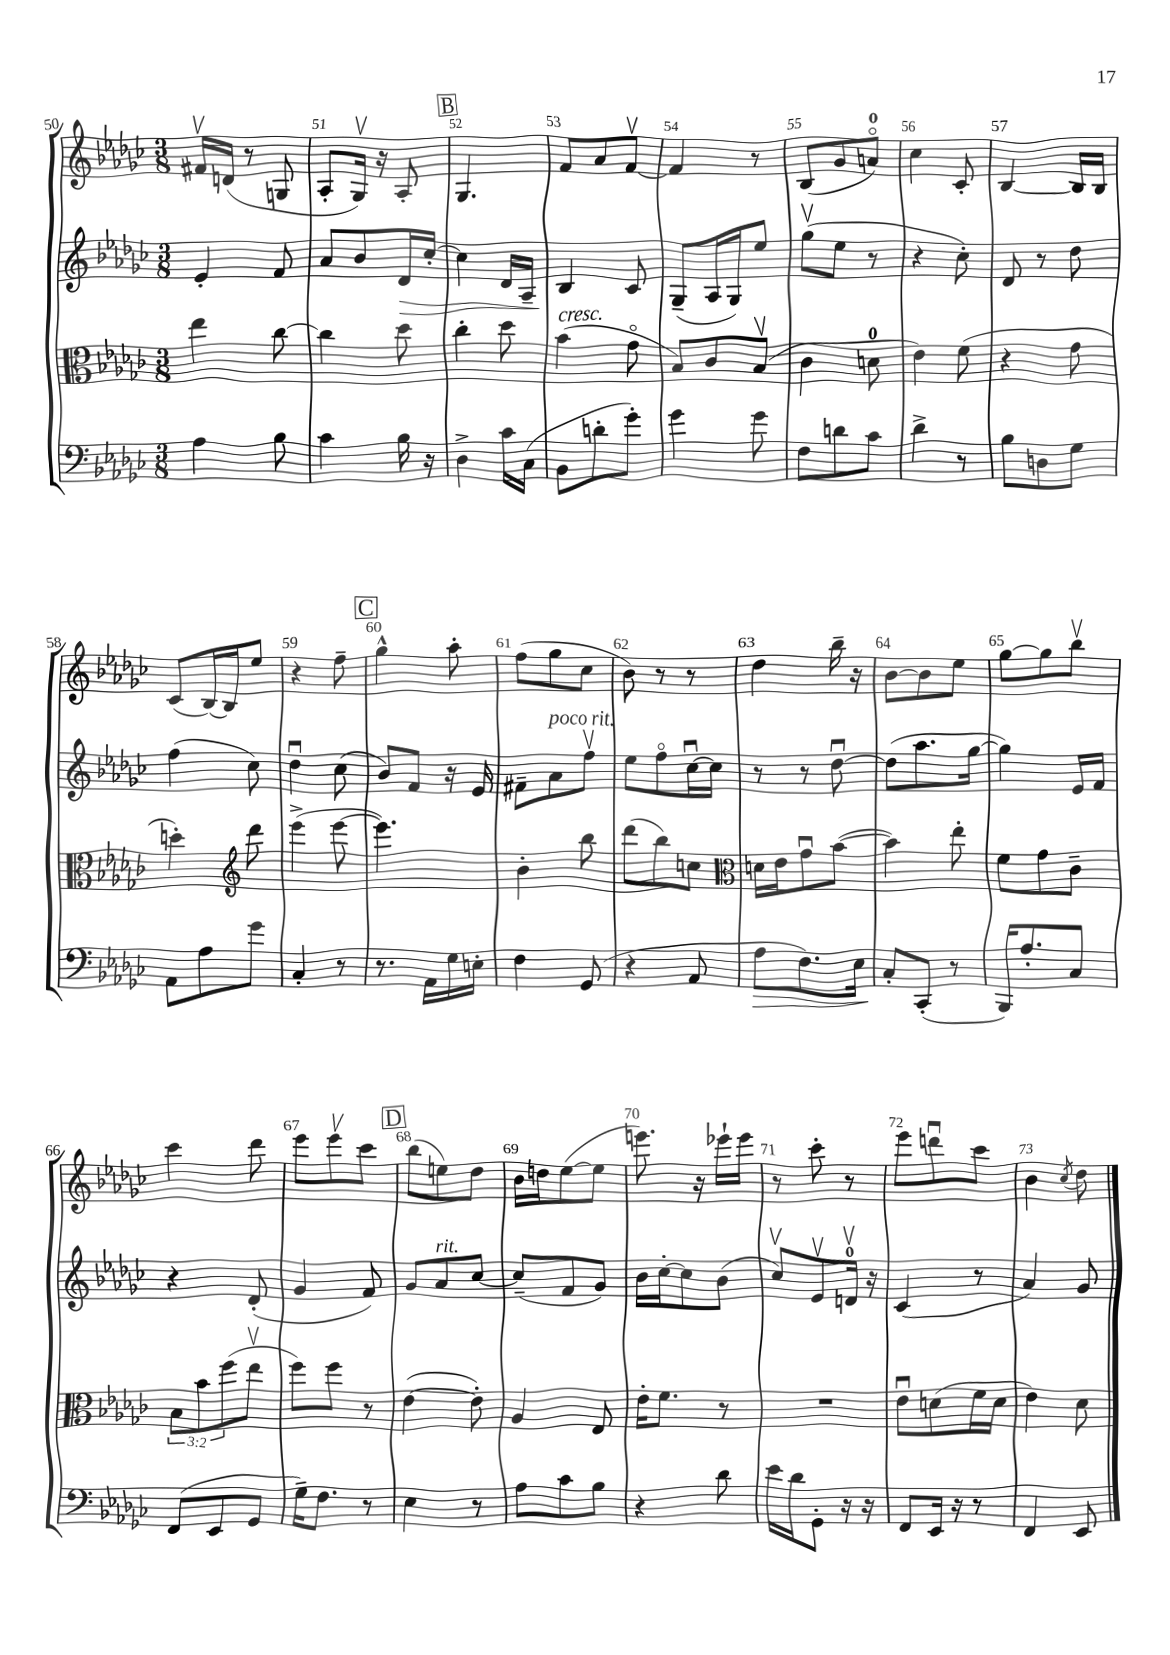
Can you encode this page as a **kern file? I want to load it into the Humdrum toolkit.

**kern	**kern	**kern	**kern
*staff4	*staff3	*staff2	*staff1
*clefF4	*clefC3	*clefG2	*clefG2
*k[b-e-a-d-g-c-]	*k[b-e-a-d-g-c-]	*k[b-e-a-d-g-c-]	*k[b-e-a-d-g-c-]
*M3/8	*M3/8	*M3/8	*M3/8
4A-	4ee-	4e-'	16f#v
.	.	.	(16d
.	.	.	8r
8B-	[8cc-	8f	8G
=	=	=	=
4c-	4cc-]	8a-	8A-'
.	.	8b-	16G-v)
.	.	.	16r
16B-	8dd-	16d-	8A-'
16r	.	[16cc-'	.
=	=	=	=
4D-^	4cc-'	4cc-]	4.G-
16c-	8dd-	16d-	.
(16C-	.	16A-~	.
=	=	=	=
8BB-	(4b-	4B-	8f
8d'	.	.	8a-
8g-')	8g-o	8c-	[8fv
=	=	=	=
4g-	8B-)	(8G-~	4f]
.	8c-	16A-	.
.	.	16G-)	.
8g-	(8B-v	8ee-	8r
=	=	=	=
8F	4c-	(8gg-v	(8B-
8d	.	8ee-	8g-
8c-	8d	8r	8ao)
=	=	=	=
4d-^	4e-)	4r	4cc-
8r	(8f	8cc-')	8c-'
=	=	=	=
8B-	4r	8d-	[4B-
8D	.	8r	.
8G-	8g-	8dd-	16B-]
.	.	.	16B-
=	=	=	=
8AA-	4dd')	(4ff	(8c-
8A-	.	.	[16B-)
.	.	.	16B-]
*	*clefG2	*	*
8g-	8ddd-	8cc-)	8ee-
=	=	=	=
4C-'	(4eee-^	4dd-u	4r
8r	[8eee-	(8cc-	8ff~
=	=	=	=
8.r	4.eee-])	8b-)	4gg-^^
.	.	8f	.
16AA-	.	.	.
16G-	.	16r	8aa-'
16E'	.	16e-	.
=	=	=	=
4F	4b-'	8f#~	(8ff
.	.	8a-	8gg-
(8GG-	8bb-	8ffv	8cc-
=	=	=	=
4r	(8ddd-	8ee-	8b-)
.	8bb-)	8ffo	8r
8AA-	8cc	[16cc-u	8r
.	.	16cc-]	.
=	=	=	=
*	*clefC3	*	*
8A-	16d	8r	4dd-
.	16e-	.	.
8.F)	8g-u	8r	.
.	([8b-	[8dd-u	16bb-~
16E-	.	.	16r
=	=	=	=
8C-'	4b-])	(8dd-]	[8b-
(8CC-'	.	8.aa-	8b-]
8r	8ee-'	.	8ee-
.	.	[16gg-	.
=	=	=	=
16BBB-)	8f	4gg-])	[8gg-
8.A-'	.	.	.
.	8g-	.	8gg-]
8C-	8c-~	16e-	8bb-v
.	.	16f	.
=	=	=	=
(8FF	12B-	4r	4ccc-
.	12b-	.	.
8EE-	.	.	.
.	(12ff	.	.
8GG-	8ee-v	(8d-'	8ddd-
=	=	=	=
16G-~)	8ff)	4g-	8eee-
8.F	.	.	.
.	8ff	.	8eee-v
8r	8r	8f)	8ccc-
=	=	=	=
4E-	([4e-	8g-	(8bb-
.	.	8a-	8ee)
8r	8e-'])	[8cc-	8dd-
=	=	=	=
8A-	4A-	(8cc-~]	16b-
.	.	.	16dd
8c-	.	8f	([8ee-
8B-	8E-	8g-)	8ee-]
=	=	=	=
4r	16e-'	16b-	8.eee)
.	8.f	[16cc-'	.
.	.	8cc-]	.
.	.	.	16r
8d-	8r	(8b-	16eee-`
.	.	.	16eee-
=	=	=	=
16e-	4.r	8cc-v)	8r
16d-	.	.	.
8GG-'	.	8e-v	8ccc-'
16r	.	16dv	8r
16r	.	16r	.
=	=	=	=
8FF	8e-u	(4c-	8eee-
16EE-	(8d	.	8dddu
16r	.	.	.
8r	16f	8r	8ccc-
.	16d	.	.
=	=	=	=
4FF	4e-)	4a-)	4b-
.	.	.	8qcc-
8EE-	8d-	8g-	8dd-
==	==	==	==
*-	*-	*-	*-
